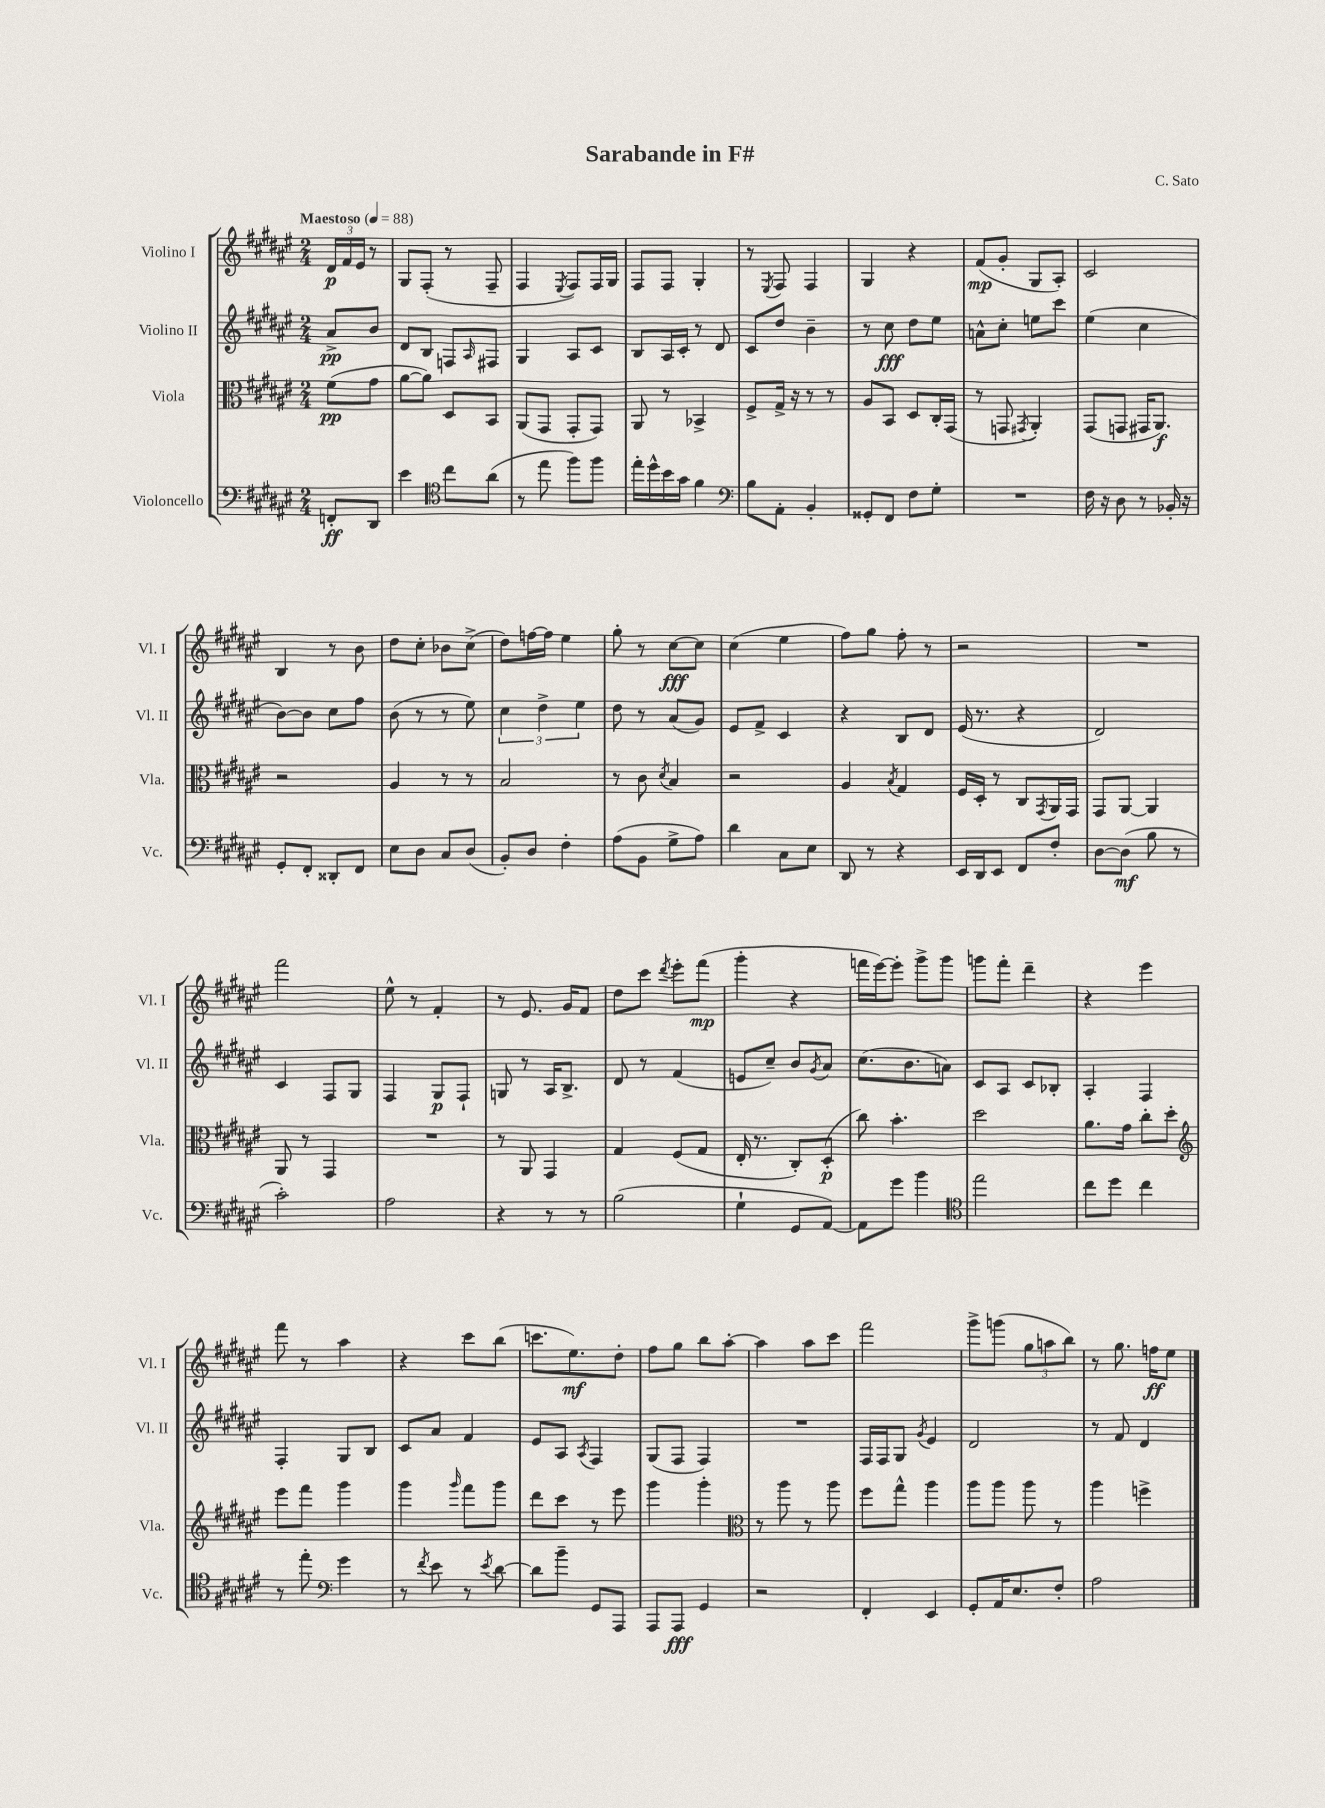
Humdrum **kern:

**kern	**dynam	**kern	**dynam	**kern	**dynam	**kern	**dynam
*part4	*part4	*part3	*part3	*part2	*part2	*part1	*part1
*staff4	*staff4	*staff3	*staff3	*staff2	*staff2	*staff1	*staff1
*I"Violoncello	*	*I"Viola	*	*I"Violino II	*	*I"Violino I	*
*I'Vc.	*	*I'Vla.	*	*I'Vl. II	*	*I'Vl. I	*
*clefF4	*	*clefC3	*	*clefG2	*	*clefG2	*
*k[f#c#g#d#a#e#]	*	*k[f#c#g#d#a#e#]	*	*k[f#c#g#d#a#e#]	*	*k[f#c#g#d#a#e#]	*
*M2/4	*	*M2/4	*	*M2/4	*	*M2/4	*
*MM88	*	*MM88	*	*MM88	*	*MM88	*
=	=	=	=	=	=	=	=
!	!	!	!	!	!	!LO:TX:a:B:t=Maestoso	!
8FFn'/L	ff	(8f#\L	pp	8a#^/L	pp	24d#/LL	p
.	.	.	.	.	.	24f#/	.
.	.	.	.	.	.	24e#/JJ	.
8DD#/J	.	8g#\J	.	8b/J	.	8r	.
=1	=1	=1	=1	=1	=1	=1	=1
4e#\	.	[8a#\L	.	8d#/L	.	8G#/L	.
.	.	8a#\J])	.	8B/J	.	(8F#'/J	.
*clefC4	*	*	*	*	*	*	*
8cc#\L	.	8D#/L	.	8Fn/L	.	8r	.
.	.	.	.	16qqA#/	.	.	.
(8a#\J	.	8BB/J	.	8F#X/J	.	8F#~/	.
=2	=2	=2	=2	=2	=2	=2	=2
8r	.	(8AA#/L	.	4G#/	.	4F#/	.
8ee#\	.	8GG#/J	.	.	.	.	.
.	.	.	.	.	.	8qE#/	.
8ff#\L)	.	8GG#'/L	.	8A#/L	.	8F#/L)	.
8ff#\J	.	8GG#/J)	.	8c#/J	.	16F#/L	.
.	.	.	.	.	.	16G#/JJ	.
=3	=3	=3	=3	=3	=3	=3	=3
16ee#'\LL	.	8AA#/	.	8B/L	.	8F#/L	.
16dd#^^\	.	.	.	.	.	.	.
16b\	.	8r	.	16A#/L	.	8F#/J	.
16g#\JJ	.	.	.	16c#'/JJ	.	.	.
4f#\	.	4BB-X^/	.	8r	.	4G#'/	.
.	.	.	.	8d#/	.	.	.
=4	=4	=4	=4	=4	=4	=4	=4
*clefF4	*	*	*	*	*	*	*
8B\L	.	8F#^/L	.	8c#/L	.	8r	.
.	.	.	.	.	.	8qE#/	.
8AA#'\J	.	16G#^/Jk	.	8dd#/J	.	8F#/	.
.	.	16r	.	.	.	.	.
4BB'/	.	8r	.	4b~\	.	4F#/	.
.	.	8r	.	.	.	.	.
=5	=5	=5	=5	=5	=5	=5	=5
8GG##X'/L	.	8A#/L	.	8r	.	4G#/	.
8FF#/J	.	8BB/J	.	8cc#\	fff	.	.
8F#\L	.	8D#/L	.	8dd#\L	.	4r	.
8G#'\J	.	16C#'/L	.	8ee#\J	.	.	.
.	.	(16GG#/JJ	.	.	.	.	.
=6	=6	=6	=6	=6	=6	=6	=6
2r	.	8r	.	8an^^\L	.	(8f#/L	mp
.	.	8GGn/	.	8cc#'\J	.	8g#'/J	.
.	.	8qGG#X/	.	.	.	.	.
.	.	4AA#'/)	.	8een\L	.	8G#/L	.
.	.	.	.	8ccc#\J	.	8A#'/J)	.
=7	=7	=7	=7	=7	=7	=7	=7
16F#\	.	(8GG#/L	.	(4ee#\	.	2c#/	.
16r	.	.	.	.	.	.	.
8D#\	.	8GGn/J	.	.	.	.	.
8r	.	16GG#X/KL	.	4cc#\	.	.	.
.	.	8.AA#/J)	f	.	.	.	.
16BB-X'/	.	.	.	.	.	.	.
16r	.	.	.	.	.	.	.
!!LO:LB:g=z
=8	=8	=8	=8	=8	=8	=8	=8
8GG#'/L	.	2r	.	[8b\L)	.	4B/	.
8FF#'/J	.	.	.	8b\J]	.	.	.
8DD##X'/L	.	.	.	8cc#\L	.	8r	.
8FF#/J	.	.	.	8ff#\J	.	8b\	.
=9	=9	=9	=9	=9	=9	=9	=9
8E#\L	.	4A#/	.	(8b\	.	8dd#\L	.
8D#\J	.	.	.	8r	.	8cc#'\J	.
8C#/L	.	8r	.	8r	.	8b-X\L	.
(8D#/J	.	8r	.	8ee#\)	.	(8cc#^\J	.
=10	=10	=10	=10	=10	=10	=10	=10
8BB'/L)	.	2B/	.	6cc#\	.	8dd#\L)	.
8D#/J	.	.	.	.	.	[16ffn\L	.
.	.	.	.	6dd#^\	.	.	.
.	.	.	.	.	.	16ff\JJ]	.
4F#'\	.	.	.	.	.	4ee#\	.
.	.	.	.	6ee#\	.	.	.
=11	=11	=11	=11	=11	=11	=11	=11
(8A#\L	.	8r	.	8dd#\	.	8gg#'\	.
8BB\J	.	8c#\	.	8r	.	8r	.
.	.	8qd#/	.	.	.	.	.
8G#^\L	.	4B/	.	(8a#/L	.	[8cc#\L	fff
8A#\J)	.	.	.	8g#/J)	.	8cc#\J]	.
=12	=12	=12	=12	=12	=12	=12	=12
4d#\	.	2r	.	8e#/L	.	(4cc#\	.
.	.	.	.	8f#^/J	.	.	.
8C#\L	.	.	.	4c#/	.	4ee#\	.
8E#\J	.	.	.	.	.	.	.
=13	=13	=13	=13	=13	=13	=13	=13
8DD#/	.	4A#/	.	4r	.	8ff#\L)	.
8r	.	.	.	.	.	8gg#\J	.
.	.	8qB/	.	.	.	.	.
4r	.	4G#/	.	8B/L	.	8ff#'\	.
.	.	.	.	8d#/J	.	8r	.
=14	=14	=14	=14	=14	=14	=14	=14
16EE#/LL	.	16F#/LL	.	(16e#/	.	2r	.
16DD#/J	.	16D#'/JJ	.	8.r	.	.	.
8EE#/J	.	8r	.	.	.	.	.
8FF#/L	.	8C#/L	.	4r	.	.	.
.	.	8qGG#/	.	.	.	.	.
8F#'/J	.	16AA#/L	.	.	.	.	.
.	.	16GG#/JJ	.	.	.	.	.
=15	=15	=15	=15	=15	=15	=15	=15
[8D#\L	.	8GG#/L	.	2d#/)	.	2r	.
(8D#\J]	mf	[8AA#/J	.	.	.	.	.
8B\	.	4AA#/]	.	.	.	.	.
8r	.	.	.	.	.	.	.
!!LO:LB:g=z
=16	=16	=16	=16	=16	=16	=16	=16
2c#'\)	.	8AA#/	.	4c#/	.	2fff#\	.
.	.	8r	.	.	.	.	.
.	.	4GG#/	.	8F#/L	.	.	.
.	.	.	.	8G#/J	.	.	.
=17	=17	=17	=17	=17	=17	=17	=17
2A#\	.	2r	.	4F#/	.	8ee#^^\	.
.	.	.	.	.	.	8r	.
.	.	.	.	8G#/L	p	4f#'/	.
.	.	.	.	8F#`/J	.	.	.
=18	=18	=18	=18	=18	=18	=18	=18
4r	.	8r	.	8Gn/	.	8r	.
.	.	8AA#/	.	8r	.	8.e#/	.
8r	.	4GG#/	.	16A#/KL	.	.	.
.	.	.	.	8.B^/J	.	16g#/KL	.
8r	.	.	.	.	.	8f#/J	.
=19	=19	=19	=19	=19	=19	=19	=19
(2B\	.	4G#/	.	8d#/	.	8dd#\L	.
.	.	.	.	8r	.	8ccc#\J	.
.	.	.	.	.	.	8qddd#/	.
.	.	(8F#/L	.	(4f#/	.	8eee#'\L	.
.	.	8G#/J	.	.	.	(8fff#\J	mp
=20	=20	=20	=20	=20	=20	=20	=20
4G#`\	.	16E#'/	.	8en/L	.	4ggg#'\	.
.	.	8.r	.	.	.	.	.
.	.	.	.	8cc#~/J)	.	.	.
8GG#/L	.	8C#'/L)	.	8b/L	.	4r	.
.	.	.	.	8qg#/	.	.	.
[8AA#/J)	.	(8D#'/J	p	8a#/J	.	.	.
=21	=21	=21	=21	=21	=21	=21	=21
8AA#\L]	.	8cc#\)	.	(8.cc#\L	.	16fffn\LL	.
.	.	.	.	.	.	[16eee#\J)	.
8g#\J	.	4.b'\	.	.	.	8eee#'\J]	.
.	.	.	.	8.b\	.	.	.
4b\	.	.	.	.	.	8ggg#^\L	.
.	.	.	.	8an\J)	.	8ggg#\J	.
=22	=22	=22	=22	=22	=22	=22	=22
*clefC4	*	*	*	*	*	*	*
2ee#\	.	2dd#\	.	8c#/L	.	8gggn\L	.
.	.	.	.	8A#/J	.	8fff#'\J	.
.	.	.	.	8c#/L	.	4ddd#~\	.
.	.	.	.	8B-X'/J	.	.	.
=23	=23	=23	=23	=23	=23	=23	=23
8cc#\L	.	8.a#\L	.	4A#'/	.	4r	.
8dd#\J	.	.	.	.	.	.	.
.	.	16g#\Jk	.	.	.	.	.
4cc#\	.	8cc#'\L	.	4F#/	.	4eee#\	.
.	.	8dd#'\J	.	.	.	.	.
!!LO:LB:g=z
=24	=24	=24	=24	=24	=24	=24	=24
*	*	*clefG2	*	*	*	*	*
8r	.	8eee#\L	.	4F#'/	.	8fff#\	.
8ee#'\	.	8fff#\J	.	.	.	8r	.
*clefF4	*	*	*	*	*	*	*
4g#\	.	4ggg#\	.	8G#/L	.	4aa#\	.
.	.	.	.	8B/J	.	.	.
=25	=25	=25	=25	=25	=25	=25	=25
8r	.	4ggg#\	.	8c#/L	.	4r	.
8qf#/	.	.	.	.	.	.	.
8e#\	.	.	.	8a#/J	.	.	.
.	.	16qqggg#/	.	.	.	.	.
8r	.	8fff#\L	.	4f#/	.	8ccc#\L	.
8qe#/	.	.	.	.	.	.	.
[8d#\	.	8ggg#\J	.	.	.	(8bb\J	.
=26	=26	=26	=26	=26	=26	=26	=26
8d#\L]	.	8ddd#\L	.	8e#/L	.	8.cccn\L	.
8b~\J	.	8ccc#\J	.	8A#/J	.	.	.
.	.	.	.	.	.	8.ee#\)	mf
.	.	.	.	8qA#/	.	.	.
8GG#/L	.	8r	.	4F#/	.	.	.
8AAA#/J	.	8eee#\	.	.	.	8dd#'\J	.
=27	=27	=27	=27	=27	=27	=27	=27
8AAA#/L	.	4ggg#\	.	(8G#/L	.	8ff#\L	.
8AAA#/J	fff	.	.	8F#/J	.	8gg#\J	.
4GG#/	.	4ggg#'\	.	4F#/)	.	8bb\L	.
.	.	.	.	.	.	[8aa#'\J	.
=28	=28	=28	=28	=28	=28	=28	=28
*	*	*clefC3	*	*	*	*	*
2r	.	8r	.	2r	.	4aa#\]	.
.	.	8aa#\	.	.	.	.	.
.	.	8r	.	.	.	8aa#\L	.
.	.	8aa#\	.	.	.	8ccc#\J	.
=29	=29	=29	=29	=29	=29	=29	=29
4FF#'/	.	8ff#\L	.	16F#/LL	.	2fff#\	.
.	.	.	.	16F#/J	.	.	.
.	.	8gg#^^\J	.	8G#/J	.	.	.
.	.	.	.	8qg#/	.	.	.
4EE#/	.	4aa#\	.	4e#/	.	.	.
=30	=30	=30	=30	=30	=30	=30	=30
8GG#'/L	.	8aa#\L	.	2d#/	.	8ggg#^\L	.
16AA#/K	.	8aa#\J	.	.	.	(8gggn\J	.
8.E#/	.	.	.	.	.	.	.
.	.	8aa#\	.	.	.	12gg#\L	.
.	.	.	.	.	.	12aan\	.
8F#'/J	.	8r	.	.	.	.	.
.	.	.	.	.	.	12bb\J)	.
=31	=31	=31	=31	=31	=31	=31	=31
2A#\	.	4aa#\	.	8r	.	8r	.
.	.	.	.	8f#/	.	8.gg#\	.
.	.	4ffn^\	.	4d#/	.	.	.
.	.	.	.	.	.	16ffn\KL	ff
.	.	.	.	.	.	8ee#\J	.
==	==	==	==	==	==	==	==
*-	*-	*-	*-	*-	*-	*-	*-
